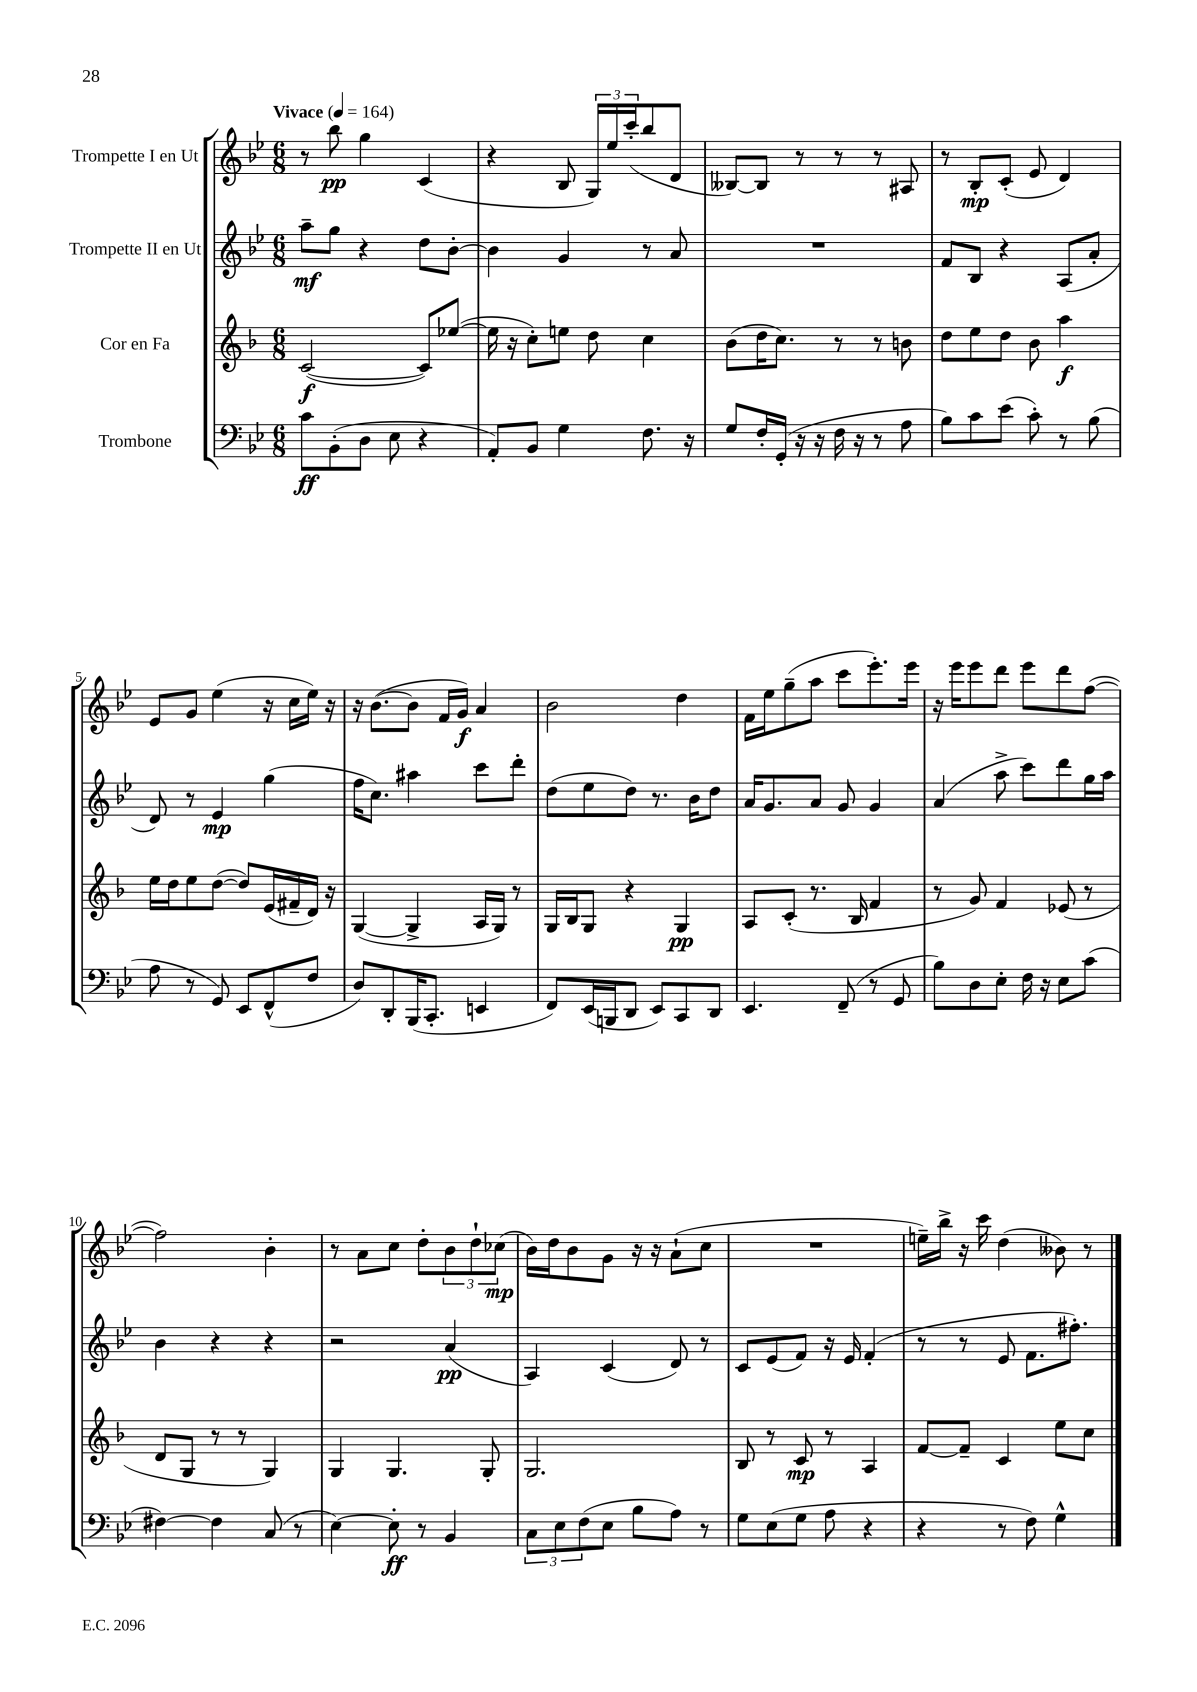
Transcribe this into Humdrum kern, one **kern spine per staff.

**kern	**kern	**kern	**kern
*staff4	*staff3	*staff2	*staff1
*clefF4	*clefG2	*clefG2	*clefG2
*k[b-e-]	*k[b-]	*k[b-e-]	*k[b-e-]
*M6/8	*M6/8	*M6/8	*M6/8
*MM164	*MM164	*MM164	*MM164
8c\L	([2c/	8aa~\L	8r
(8BB-'\	.	8gg\J	8bb-\
8D\J	.	4r	4gg\
8E-\	.	.	.
4r	8c/]L)	8dd\L	(4c/
.	([8ee-/J	[8b-'\J	.
=	=	=	=
8AA'/L)	16ee-\]	4b-\]	4r
.	16r	.	.
8BB-/J	8cc'\L)	.	.
4G\	8ee\J	4g/	8B-/
.	8dd\	.	24G/LL)
.	.	.	24ee-/
.	.	.	(24ccc'/J
8.F\	4cc\	8r	8bb-/
.	.	8a/	8d/J
16r	.	.	.
=	=	=	=
8G/L	(8b-\L	2.r	[8B--/L)
16F'/L	16dd\K	.	8B--/]J
(16GG'/JJ	8.cc\J)	.	.
16r	.	.	8r
16r	.	.	.
16F\	8r	.	8r
16r	.	.	.
8r	8r	.	8r
8A\	8b\	.	8A#/
=	=	=	=
8B-\L)	8dd\L	8f/L	8r
8c\	8ee\	8B-/J	8B-'/L
(8e-\J	8dd\J	4r	(8c'/J
8c'\)	8b-\	.	8e-/
8r	4aa\	(8A/L	4d/)
(8B-\	.	8a'/J	.
=	=	=	=
8A\	16ee\LL	8d/)	8e-/L
.	16dd\J	.	.
8r	8ee\	8r	8g/J
8GG/)	([8dd\J	4e-/	(4ee-\
8EE-/L	8dd/]L)	.	.
(8FF^^/	(16e/L	(4gg\	16r
.	16f#~/	.	16cc\LL
8F/J	16d/JJ)	.	16ee-\JJ)
.	16r	.	16r
=	=	=	=
8D/L)	([4G/	16ff\LK	16r
.	.	8.cc\J)	([8.b-\L
8DD'/	.	.	.
(16BBB-/K	4G^/]	4aa#\	8b-\]J
8.CC'/J	.	.	.
.	.	.	16f/LL
.	.	.	16g/JJ)
4EE/	16A/LL	8ccc\L	4a/
.	16G/JJ)	.	.
.	8r	8ddd'\J	.
=	=	=	=
8FF/L)	16G/LL	(8dd\L	2b-\
.	16B-/J	.	.
(16EE-/L	8G/J	8ee-\	.
16BBB/J	.	.	.
8DD/J	4r	8dd\J)	.
8EE-/L)	.	8.r	.
8CC/	4G/	.	4dd\
.	.	16b-\LK	.
8DD/J	.	8dd\J	.
=	=	=	=
4.EE-/	8A/L	16a/LK	16f\LL
.	.	8.g/	16ee-\J
.	(8c'/J	.	(8gg~\
.	8.r	8a/J	8aa\J
(8FF~/	.	8g/	8ccc\L
.	16B-/	.	.
8r	4f/	4g/	8.eee-'\)
8GG/	.	.	.
.	.	.	16eee-\Jk
=	=	=	=
8B-\L)	8r	(4a/	16r
.	.	.	16eee-\LK
8D\	8g/)	.	8eee-\
8E-'\J	4f/	8aa^\	8ddd\J
16F\	.	8ccc\L)	8eee-\L
16r	.	.	.
8E-\L	(8e-/	8ddd\	8ddd\
(8c\J	8r	16gg\L	([8ff\J
.	.	16aa\JJ	.
=	=	=	=
[4F#\)	8d/L	4b-\	2ff\])
.	8G/J	.	.
4F#\]	8r	4r	.
.	8r	.	.
(8C/	4G/)	4r	4b-'\
8r	.	.	.
=	=	=	=
[4E-\)	4G/	2r	8r
.	.	.	8a\L
8E-'\]	4.G/	.	8cc\J
8r	.	.	8dd'\L
4BB-/	.	(4a/	12b-\
.	.	.	12dd`\
.	8G'/	.	.
.	.	.	(12cc-\J
=	=	=	=
12C\L	2.G/	4A/)	16b-\LL)
.	.	.	16dd\J
12E-\	.	.	.
.	.	.	8b-\
(12F\	.	.	.
8E-\J	.	(4c/	8g\J
8B-\L	.	.	16r
.	.	.	16r
8A\J)	.	8d/)	(8a`\L
8r	.	8r	8cc\J
=	=	=	=
8G\L	8B-/	8c/L	2.r
(8E-\	8r	(8e-/	.
8G\J	8c/	8f/J)	.
8A\	8r	16r	.
.	.	16e-/	.
4r	4A/	(4f'/	.
=	=	=	=
4r	[8f/L	8r	16ee~\LL)
.	.	.	16bb-^\JJ
.	8f~/]J	8r	16r
.	.	.	16ccc\
8r	4c/	8e-/	(4dd\
8F\)	.	8.f\L	.
4G^^\	8ee\L	.	8b--\)
.	.	8.ff#'\J)	.
.	8cc\J	.	8r
==	==	==	==
*-	*-	*-	*-
